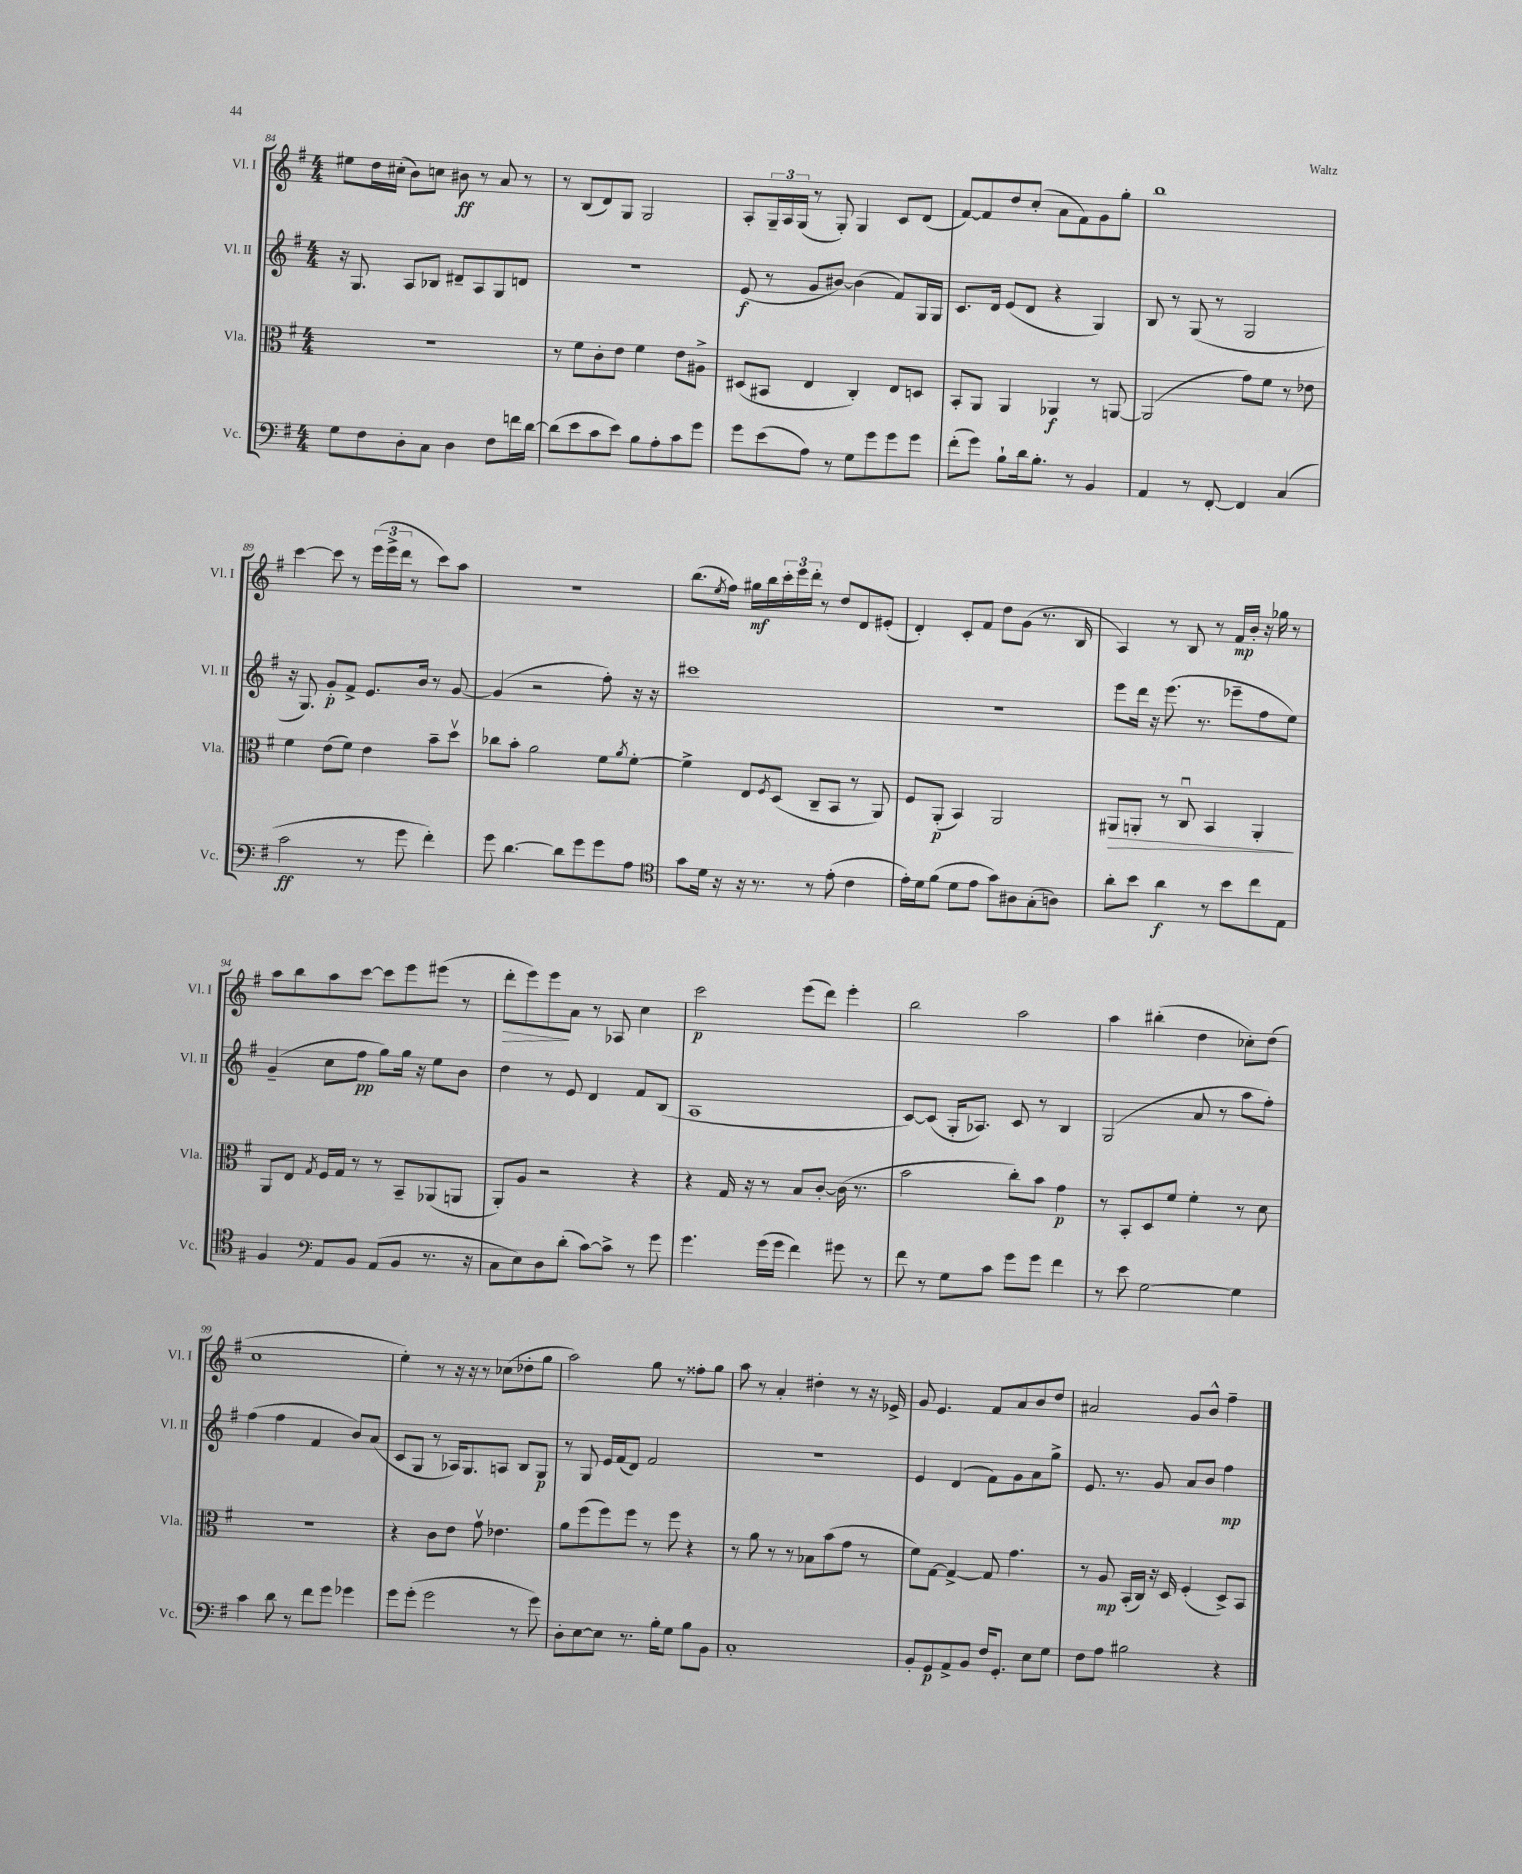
<<
\new StaffGroup <<
\new Staff = "s0" \with { instrumentName = "Vl. I" shortInstrumentName = "Vl. I" } {
    \clef treble \key g \major \numericTimeSignature \time 4/4
    eis''8 d''16 cis''16-.( b'8) c''8 bis'8\ff r8 a'8 r8 |
    r8 b8( d'8) g8 g2 |
    a8-. \tuplet 3/2 { g16-- a16 g16( } r8 g8-.) g4 c'8 d'8( |
    fis'8~) fis'8 d''8 c''8-.( a'8 fis'8) g'8 g''8-. |
    b''1 |
    c'''4~ c'''8 r8 \tuplet 3/2 { e'''16( e'''16-> d'''16 } r8 c'''8) a''8 |
    R1 |
    b''8.( \acciaccatura { e''8 } fis''16) gis''16\mf b''16 \tuplet 3/2 { c'''16-. e'''16 d'''16-. } r8 d''8 d'8 eis'8-.( |
    d'4-.) c'8-. fis'8 d''8 g'8( r8. b16 |
    a4) r8 b8 r8 fis'16\mp b'16-. r16 ges''16 r8 |
    a''8 b''8 a''8 c'''8~ c'''8 e'''8 eis'''8( r8 |
    d'''8-.\> e'''8) e'''8\! a'8 r8 aes8 c''4 |
    c'''2\p e'''8( d'''8) e'''4-. |
    b''2 a''2 |
    a''4 bis''4-.( d''4 ces''8-.) d''8( |
    c''1 |
    e''4-.) r8 r16 r16 r8 ces''8( des''8-. g''8 |
    a''2) g''8 r8 fisis''8-. g''8 |
    a''8 r8 a'4-. dis''4-. r8 r16 ees'16-> |
    g'8 e'4. fis'8 a'8 b'8 d''8 |
    ais'2 g'8 b'8-^ fis''4-- \bar "|." |
}
\new Staff = "s1" \with { instrumentName = "Vl. II" shortInstrumentName = "Vl. II" } {
    \clef treble \key g \major \numericTimeSignature \time 4/4
    r16 g8. a8 bes8 dis'8-- a8 g8 d'8 |
    R1 |
    e'8\f( r8 g'8 bis'8~) bis'4( fis'8) g16 g16 |
    c'8. d'16 e'8( d'8 r4 g4) |
    b8 r8 g8( r8 g2 |
    r16 g8.) g'8-.\p fis'8-> e'8. b'16 r8 g'8~ |
    g'4( r2 fis''8-.) r16 r16 |
    cis'''1 |
    R1 |
    e'''8 d'''16 r16 e'''8.( r8. ees'''8-- fis''8 e''8) |
    g'4--( c''8 fis''8\pp g''8) g''16 r16 e''8 b'8 |
    d''4 r8 e'8 d'4 fis'8 b8( |
    a1 |
    c'8~) c'8( g16-. aes8.) c'8 r8 b4 |
    g2( a'8 r8 a''8 fis''8-.) |
    fis''4( fis''4 fis'4 b'8) a'8( |
    c'8 g8 r8 aes16) g8. a8 b8 g8\p |
    r8 g8 e'16 fis'16( d'8) fis'2 |
    R1 |
    e'4 d'4( fis'8) g'8 a'8 g''8-> |
    e'8. r8. g'8 a'8 b'8 fis''4\mp \bar "|." |
}
\new Staff = "s2" \with { instrumentName = "Vla." shortInstrumentName = "Vla." } {
    \clef alto \key g \major \numericTimeSignature \time 4/4
    r1 |
    r8 fis'8 c'8-. e'8 fis'4 e'8 ais8-> |
    dis8( bis,8 e4 c4-.) e8 d8 |
    b,8-. a,8 a,4 aes,4\f r8 a,8~ |
    a,2( g'8) fis'8 r8 ees'8 |
    fis'4 e'8( fis'8) e'4 b'8-- d''8\upbow |
    ces''8 b'8-. a'2 fis'8 \acciaccatura { a'8 } fis'8~-. |
    fis'4-> e8 \acciaccatura { fis8 } d8( c8-- b,8 r8 a,8) |
    fis8 a,8-.\p( b,4) a,2 |
    ais,8\> a,8-. r8 c8\downbow b,4 a,4-.\! |
    a,8 e8 \acciaccatura { g8 } fis16 g16 r8 r8 b,8-- aes,8( a,8 |
    a,8-.) a8 r2 r4 |
    r4 g16 r16 r8 b8 c'8~-. c'16( r8. |
    b'2 c''8-.) b'8 g'4\p |
    r8 b,8-. d8 fis'8 fis'4-. r8 d'8 |
    R1 |
    r4 c'8 e'8 g'8\upbow ees'4. |
    a'8 fis''8( fis''8) fis''8 r8 fis''8 r4 |
    r8 a'8 r8 r8 bes8 b'8( g'8 r8 |
    fis'8) g8~ g4~-> g8 g'4. |
    r8 a8\mp b,16-.( c16) r16 d16 fis4-.( d8->) b,8 \bar "|." |
}
\new Staff = "s3" \with { instrumentName = "Vc." shortInstrumentName = "Vc." } {
    \clef bass \key g \major \numericTimeSignature \time 4/4
    g8 fis8 d8-. c8 d4 fis8 f'16 d'16~ |
    d'8( e'8 c'8 e'8) b8 a8-. c'8 g'8 |
    g'8 e'8( a8) r8 g8 g'8 g'8 g'8 |
    fis'8-.( g'8) b8-! d'16 b8.-. r8 b,4 |
    a,4 r8 fis,8~-. fis,4 c4( |
    c'2\ff r8 g'8 fis'4-.) |
    g'8 d'4.~ d'8 g'8 g'8 a8 |
    \clef tenor g'8 d'16 r16 r16 r8. r8 e'8-.( c'4 |
    e'16-.) d'16 fis'8( d'8 e'8 g'8) ais8 g8-.( a8) |
    a'8-. b'8 a'4\f r8 b'8 c''8 e8 |
    fis4 \clef bass a,8 b,8 a,8( b,8 r8. r16 |
    c8 e8) d8 d'8-.( c'8~) c'8-> r8 g'8 |
    g'4. g'16( g'16 fis'4) gis'8 r8 |
    fis'8 r8 g8 c'8 g'8 g'8 fis'4 |
    r8 e'8 g2~ g4 |
    c'4 d'8 r8 fis'8 g'8 ges'4 |
    g'8 g'8-.( g'2 r8 g'8) |
    d8-. e8~ e8 r8. b16-. g8 b8 b,8 |
    c1-. |
    b,8-. g,8\p a,8-> b,8 fis16 g,8.-. e8 g8 |
    fis8 a8 bis2 r4 \bar "|." |
}
>>
>>
\layout { \context { \Score currentBarNumber = #84 } }
